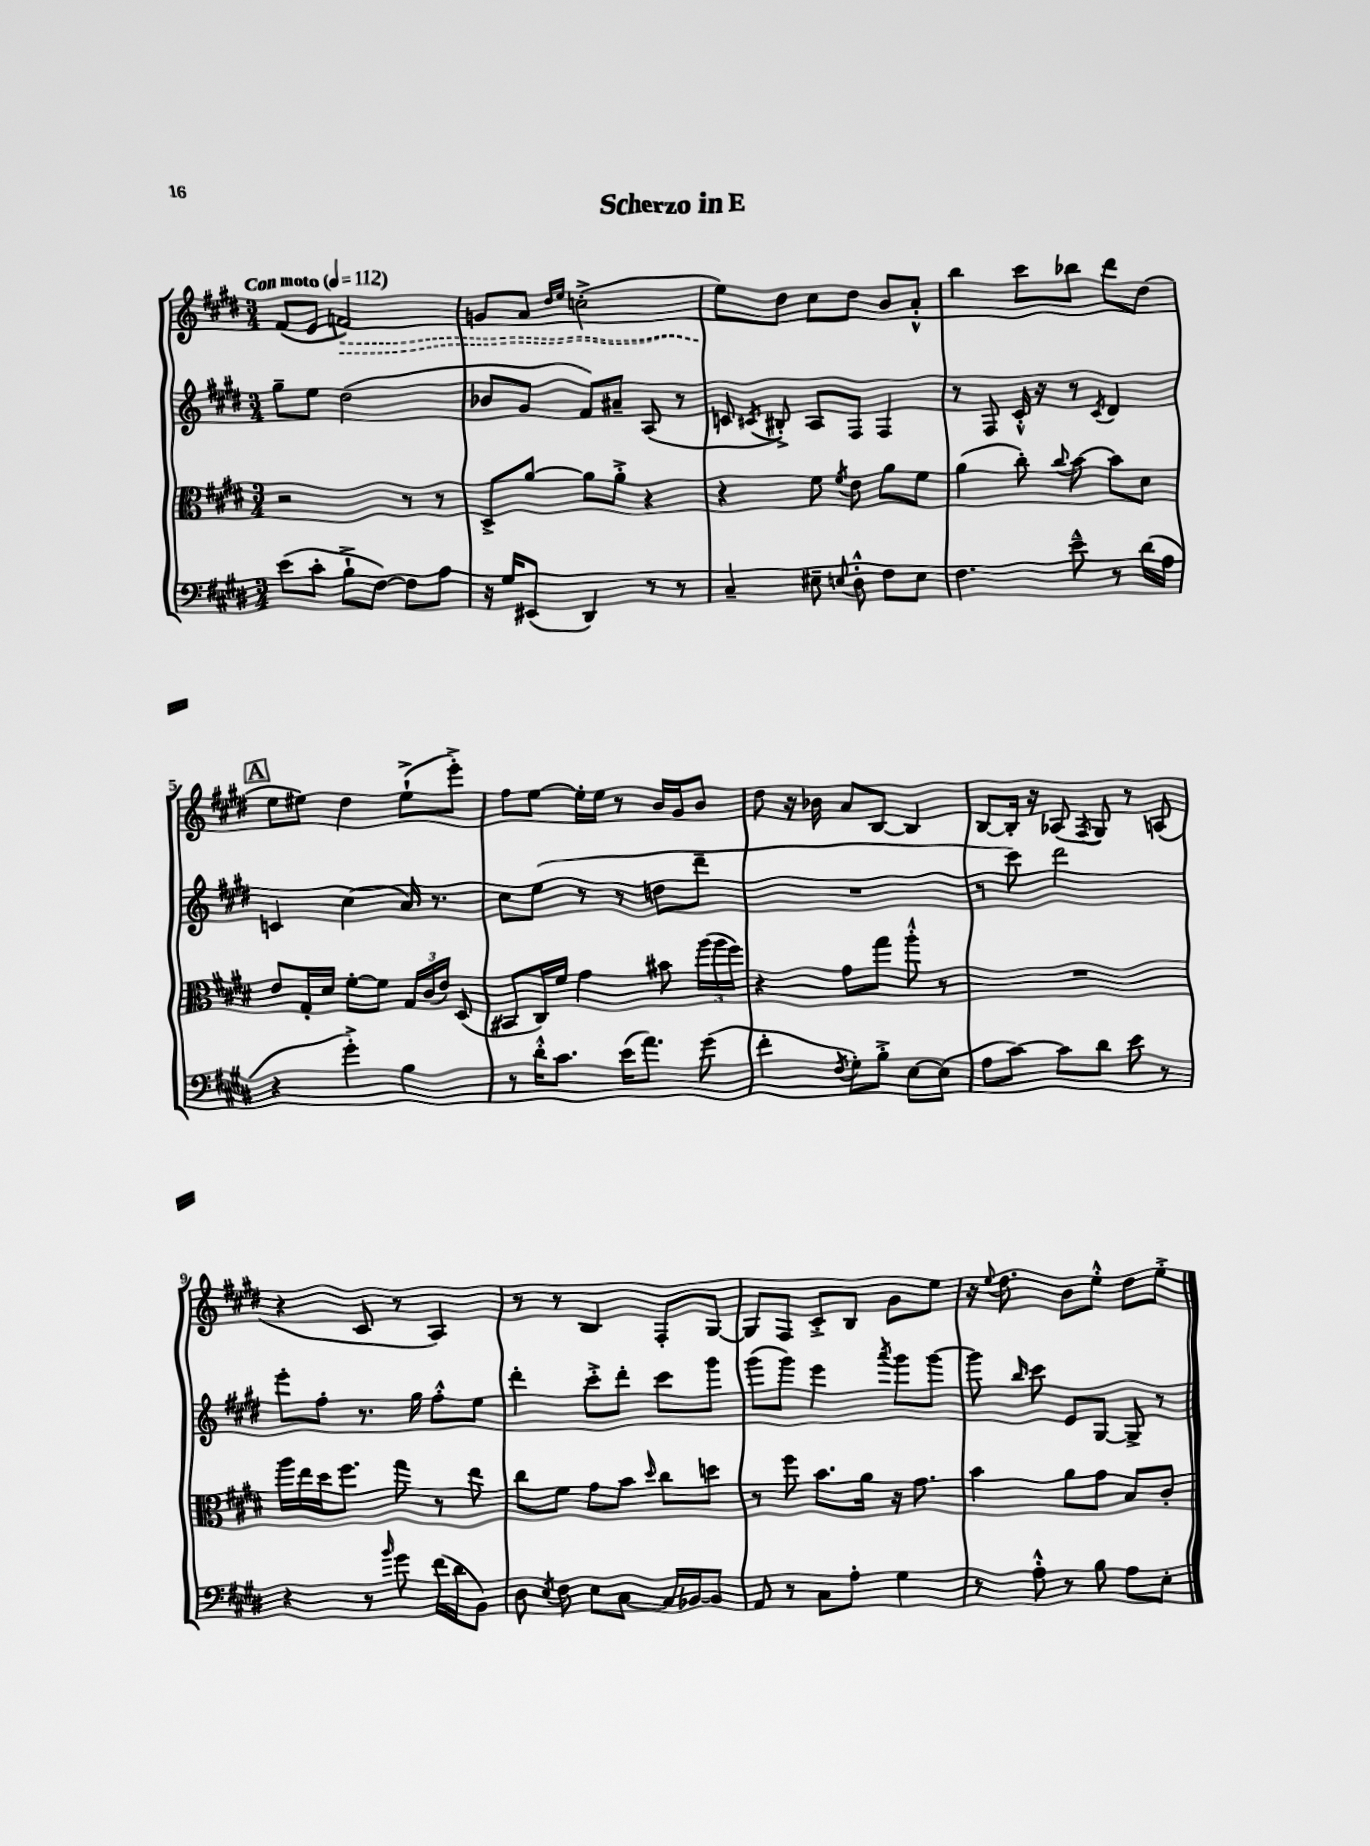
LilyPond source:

\header { title = "Scherzo in E" }
<<
\new StaffGroup <<
\new Staff = "s0" {
    \clef treble \key e \major \numericTimeSignature \time 3/4 \tempo "Con moto" 4 = 112
    \autoBeamOff fis'8[( e'8] \once \override Hairpin.style = #'dashed-line f'2\>) |
    g'8[ a'8] \grace { dis''16[ e''16] } c''2-.->( |
    e''8[\!) dis''8] cis''8[ dis''8] b'8[ a'8]-.-^ |
    b''4 cis'''8[ bes''8] dis'''8[ dis''8]( |
    \mark \markup { \box "A" } e''8[ eis''8]) dis''4 eis''8[-!->( e'''8]-.->) |
    fis''8[ e''8]~ e''16[-. e''16] r8 b'16[ gis'16 b'8] |
    dis''8 r16 bes'16 a'8[ b8]~ b4 |
    b8[~ b16]-. r16 aes8( \acciaccatura { fis8 } gis8) r8 a8( |
    r4 cis'8 r8 a4) |
    r8 r8 b4 fis8[-. gis8]~ |
    gis8[ fis8] cis'8[-.-> b8] gis'8[ e''8] |
    r16 \appoggiatura { e''8 } dis''8. b'8[ e''8]-.-^ dis''8[ e''8]-.-> \bar "|." |
}
\new Staff = "s1" {
    \clef treble \key e \major \numericTimeSignature \time 3/4
    \autoBeamOff gis''8[-- e''8] dis''2( |
    bes'8[ gis'8] fis'8[) ais'8]-- a8( r8 |
    c'8 \acciaccatura { cis'8 } bis8-.->) a8[ fis8] fis4 |
    r8 fis8 cis'16-.-^ r16 r8 \acciaccatura { cis'8 } dis'4 |
    \mark \markup { \box "A" } c'4 cis''4( a'16) r8. |
    cis''8[ e''8]( r8 r8 d''8[ dis'''8]-- |
    R2. |
    r8 cis'''8) dis'''2 |
    e'''8[-. fis''8]-. r8. gis''16 fis''8[-.-^ e''8] |
    dis'''4-. cis'''8[-.-> dis'''8]-. cis'''8[ gis'''8] |
    gis'''8[( gis'''8]) e'''4 \acciaccatura { a'''8 } gis'''8[ gis'''8]~ |
    gis'''8 \grace { b''16 } cis'''8 e'8[ gis8]~ gis8-> r8 \bar "|." |
}
\new Staff = "s2" {
    \clef alto \key e \major \numericTimeSignature \time 3/4
    \autoBeamOff r2 r8 r8 |
    dis8[-> a'8]~ a'8[ a'8]-.-> r4 |
    r4 fis'8 \acciaccatura { fis'8 } e'8 a'8[ fis'8] |
    a'4( cis''8-.) \appoggiatura { cis''8 } b'8~ b'8[ dis'8] |
    \mark \markup { \box "A" } e'8[ gis16-. dis'16] fis'8[~-. fis'8] \tuplet 3/2 { gis16[ cis'16( e'16]) } dis8( |
    bis,8[ cis16) fis'16] gis'4 bis'8 \tuplet 3/2 { a''16[( a''16 fis''16]) } |
    r4 gis'8[ gis''8] a''8-.-^ r8 |
    R2. |
    a''16[ e''16 dis''16 fis''8.] gis''8 r8 e''8 |
    cis''8[ fis'8] gis'8[ b'8] \grace { dis''16 } cis''8[ d''8] |
    r8 fis''8 b'8.[ a'16] r16 gis'8. |
    b'4 a'8[ gis'8] b8[ cis'8]-. \bar "|." |
}
\new Staff = "s3" {
    \clef bass \key e \major \numericTimeSignature \time 3/4
    \autoBeamOff e'8[( cis'8]-. b8[-!-> fis8]~) fis8[ a8] |
    r16 gis16[ eis,8]( dis,4) r8 r8 |
    cis4-- eis8-- \appoggiatura { e8 } dis8-.-^ fis8[ e8] |
    fis4. e'8---^ r8 dis'16[( a16] |
    \mark \markup { \box "A" } r4 gis'4-.->) b4 |
    r8 dis'16[-.-^ cis'8.] e'16[( a'8.]) gis'8( |
    fis'4-. \acciaccatura { fis8 } gis8[-.) b8]-.-> e8[~ e8]( |
    a8[ cis'8]~) cis'8[ dis'8] e'8 r8 |
    r4 r8 \grace { b'16 } gis'8 fis'16[( dis'16 b,8]) |
    dis8 \acciaccatura { e8 } fis8 e8[ cis8]~ cis16[ bes,16~ bes,8] |
    a,8 r8 cis8[ a8]-. gis4 |
    r8 a8-.-^ r8 b8 a8[ e8]-. \bar "|." |
}
>>
>>
